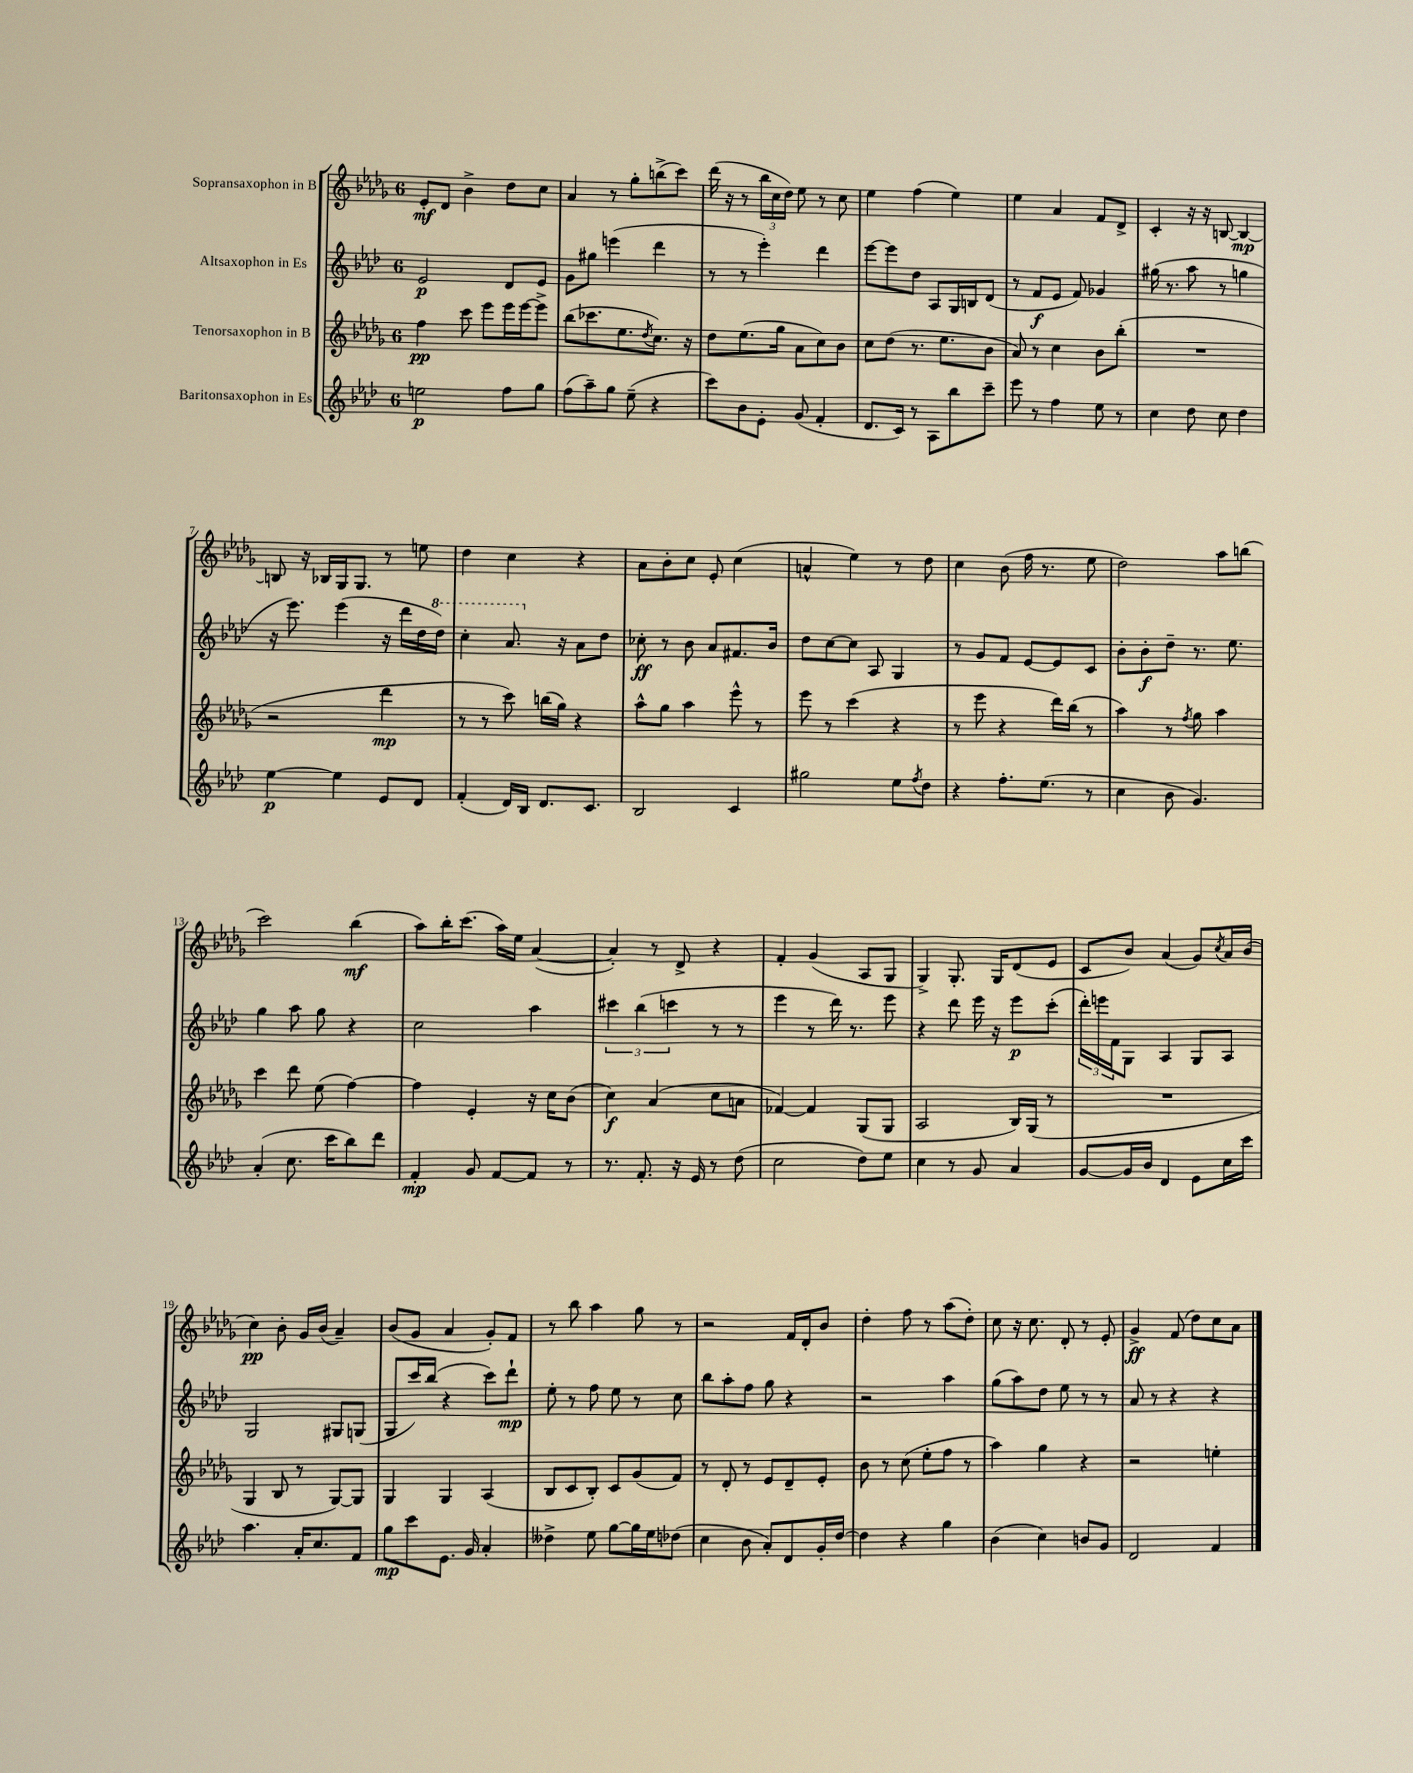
<<
\new StaffGroup <<
\new Staff = "s0" \with { instrumentName = "Sopransaxophon in B" } {
    \clef treble \key des \major \once \override Staff.TimeSignature.style = #'single-digit \time 6/8
    ees'8-.\mf des'8 bes'4-> des''8 c''8 |
    aes'4 r8 ges''8-. b''8->( c'''8) |
    des'''16( r16 r8 \tuplet 3/2 { bes''16 c''16 des''16) } ees''8 r8 c''8 |
    ees''4 f''4( ees''4) |
    ees''4 aes'4 f'8 des'8-> |
    c'4-. r16 r16 b8~ b4~\mp |
    b8 r16 bes16 ges16 ges8. r8 e''8 |
    des''4 c''4 r4 |
    aes'8 bes'8-. c''8 ees'8-. c''4( |
    a'4-^ ees''4) r8 des''8 |
    c''4 bes'8( f''16 r8. ees''8 |
    des''2) aes''8 b''8( |
    c'''2) bes''4\mf( |
    aes''8) bes''16-. c'''8.( aes''16) ees''16 aes'4~( |
    aes'4-.) r8 des'8-> r4 |
    f'4-. ges'4( aes8 ges8 |
    ges4->) ges8.-. ges16 des'8( ees'8 |
    c'8 bes'8) aes'4( ges'8) \acciaccatura { c''8 } aes'16 bes'16( |
    c''4\pp) bes'8-. ges'16 bes'16( aes'4--) |
    bes'8( ges'8 aes'4 ges'8-.) f'8 |
    r8 bes''8 aes''4 ges''8 r8 |
    r2 f'16 des'16-. bes'8 |
    des''4-. f''8 r8 aes''8( des''8-.) |
    c''8 r16 c''8. des'8-. r8 ees'8-. |
    ges'4->\ff f'8( des''8) c''8 aes'8 \bar "|." |
}
\new Staff = "s1" \with { instrumentName = "Altsaxophon in Es" } {
    \clef treble \key aes \major \once \override Staff.TimeSignature.style = #'single-digit \time 6/8
    ees'2\p des'8 ees'8 |
    g'8 gis''8 e'''4( des'''4 |
    r8 r8 ees'''4-.) des'''4 |
    ees'''8~ ees'''8 des''8 aes8 g16 b16 des'8( |
    r8 f'8\f ees'8 f'8) ges'4 |
    gis''16( r8. aes''8 r8 g''4 |
    r16 ees'''8.) ees'''4( r16 des'''16 des''16 \ottava #1 des'''16) |
    c'''4-. aes''8. \ottava #0 r16 aes'8 des''8 |
    ces''8-.\ff r8 bes'8 aes'8 fis'8. bes'16 |
    des''8 c''8~ c''8 aes8 g4 |
    r8 g'8 f'8 ees'8~ ees'8 c'8 |
    bes'8-. bes'8-.\f des''8-- r8. ees''8. |
    g''4 aes''8 g''8 r4 |
    c''2 aes''4 |
    \tuplet 3/2 { cis'''4 bes''4( c'''4 } r8 r8 |
    ees'''4 r8 des'''16) r8. ees'''8 |
    r4 des'''8 ees'''16 r16 ees'''8\p c'''8-.( |
    \tuplet 3/2 { des'''16-.) e'''16 f'16 } g8 aes4 g8 aes8 |
    g2 gis8 g8( |
    g8 c'''16) bes''16( r4 c'''8) des'''8-!\mp |
    ees''8-. r8 f''8 ees''8 r8 c''8 |
    bes''8 aes''8-. f''8 g''8 r4 |
    r2 aes''4 |
    g''8( aes''8) des''8 ees''8 r8 r8 |
    aes'8 r8 r4 r4 \bar "|." |
}
\new Staff = "s2" \with { instrumentName = "Tenorsaxophon in B" } {
    \clef treble \key des \major \once \override Staff.TimeSignature.style = #'single-digit \time 6/8
    f''4\pp c'''8 ees'''8 ees'''16 ees'''16~ ees'''8-> |
    bes''8( ces'''8. ees''8. \acciaccatura { des''8 } c''8.) r16 |
    des''8 ees''8.( ges''16 aes'8 c''8) bes'8 |
    c''8 des''8( r8. ees''8. bes'8 |
    aes'8) r8 c''4 bes'8 bes''8-.( |
    R2. |
    r2 des'''4\mp |
    r8 r8 c'''8) b''16( ges''16) r4 |
    aes''8-^ ges''8 aes''4 ees'''8-^ r8 |
    ees'''8 r8 c'''4( r4 |
    r8 ees'''8 r4 des'''16) bes''16( r8 |
    aes''4) r8 \acciaccatura { f''8 } ges''8 aes''4 |
    c'''4 des'''8 ees''8( f''4~) |
    f''4 ees'4-. r16 c''16 bes'8( |
    c''4\f) aes'4( c''8 a'8 |
    fes'4~) fes'4 ges8( ges8 |
    aes2 bes16) ges16( r8 |
    R2. |
    ges4 bes8 r8 ges8~) ges8 |
    ges4 ges4 aes4( |
    bes8 c'8 bes8-.) c'8 ges'8( f'8) |
    r8 des'8-. r8 ees'8 des'8-- ees'8-. |
    bes'8 r8 c''8( ees''8-. f''8 r8 |
    aes''4) ges''4 r4 |
    r2 e''4-. \bar "|." |
}
\new Staff = "s3" \with { instrumentName = "Baritonsaxophon in Es" } {
    \clef treble \key aes \major \once \override Staff.TimeSignature.style = #'single-digit \time 6/8
    e''2\p f''8 g''8 |
    f''8( aes''8--) g''8 ees''8--( r4 |
    c'''8) bes'8 ees'8-. g'8( f'4-. |
    des'8. c'16) r8 aes8 bes''8 c'''8-- |
    ees'''8 r8 f''4 ees''8 r8 |
    c''4 des''8 c''8 des''4 |
    ees''4~\p ees''4 ees'8 des'8 |
    f'4-.( des'16) bes16 des'8. c'8. |
    bes2 c'4 |
    gis''2 ees''8 \acciaccatura { f''8 } des''8 |
    r4 f''8.-. ees''8.( r8 |
    c''4 bes'8 g'4.) |
    aes'4-.( c''8. c'''16 bes''8) des'''8 |
    f'4-.\mp g'8 f'8~ f'8 r8 |
    r8. f'8.-. r16 ees'16 r8 des''8( |
    c''2 des''8) ees''8 |
    c''4 r8 g'8 aes'4 |
    g'8~ g'16 bes'16 des'4 ees'8 c''16 c'''16 |
    aes''4. aes'16-. c''8. f'8 |
    g''8\mp c'''8 ees'8. g'16 aes'4-. |
    deses''4-> ees''8 g''8~ g''16 ees''16 des''8( |
    c''4 bes'8 aes'8-.) des'8 g'16-. des''16~ |
    des''4 r4 g''4 |
    bes'4( c''4) b'8 g'8 |
    des'2 f'4 \bar "|." |
}
>>
>>
